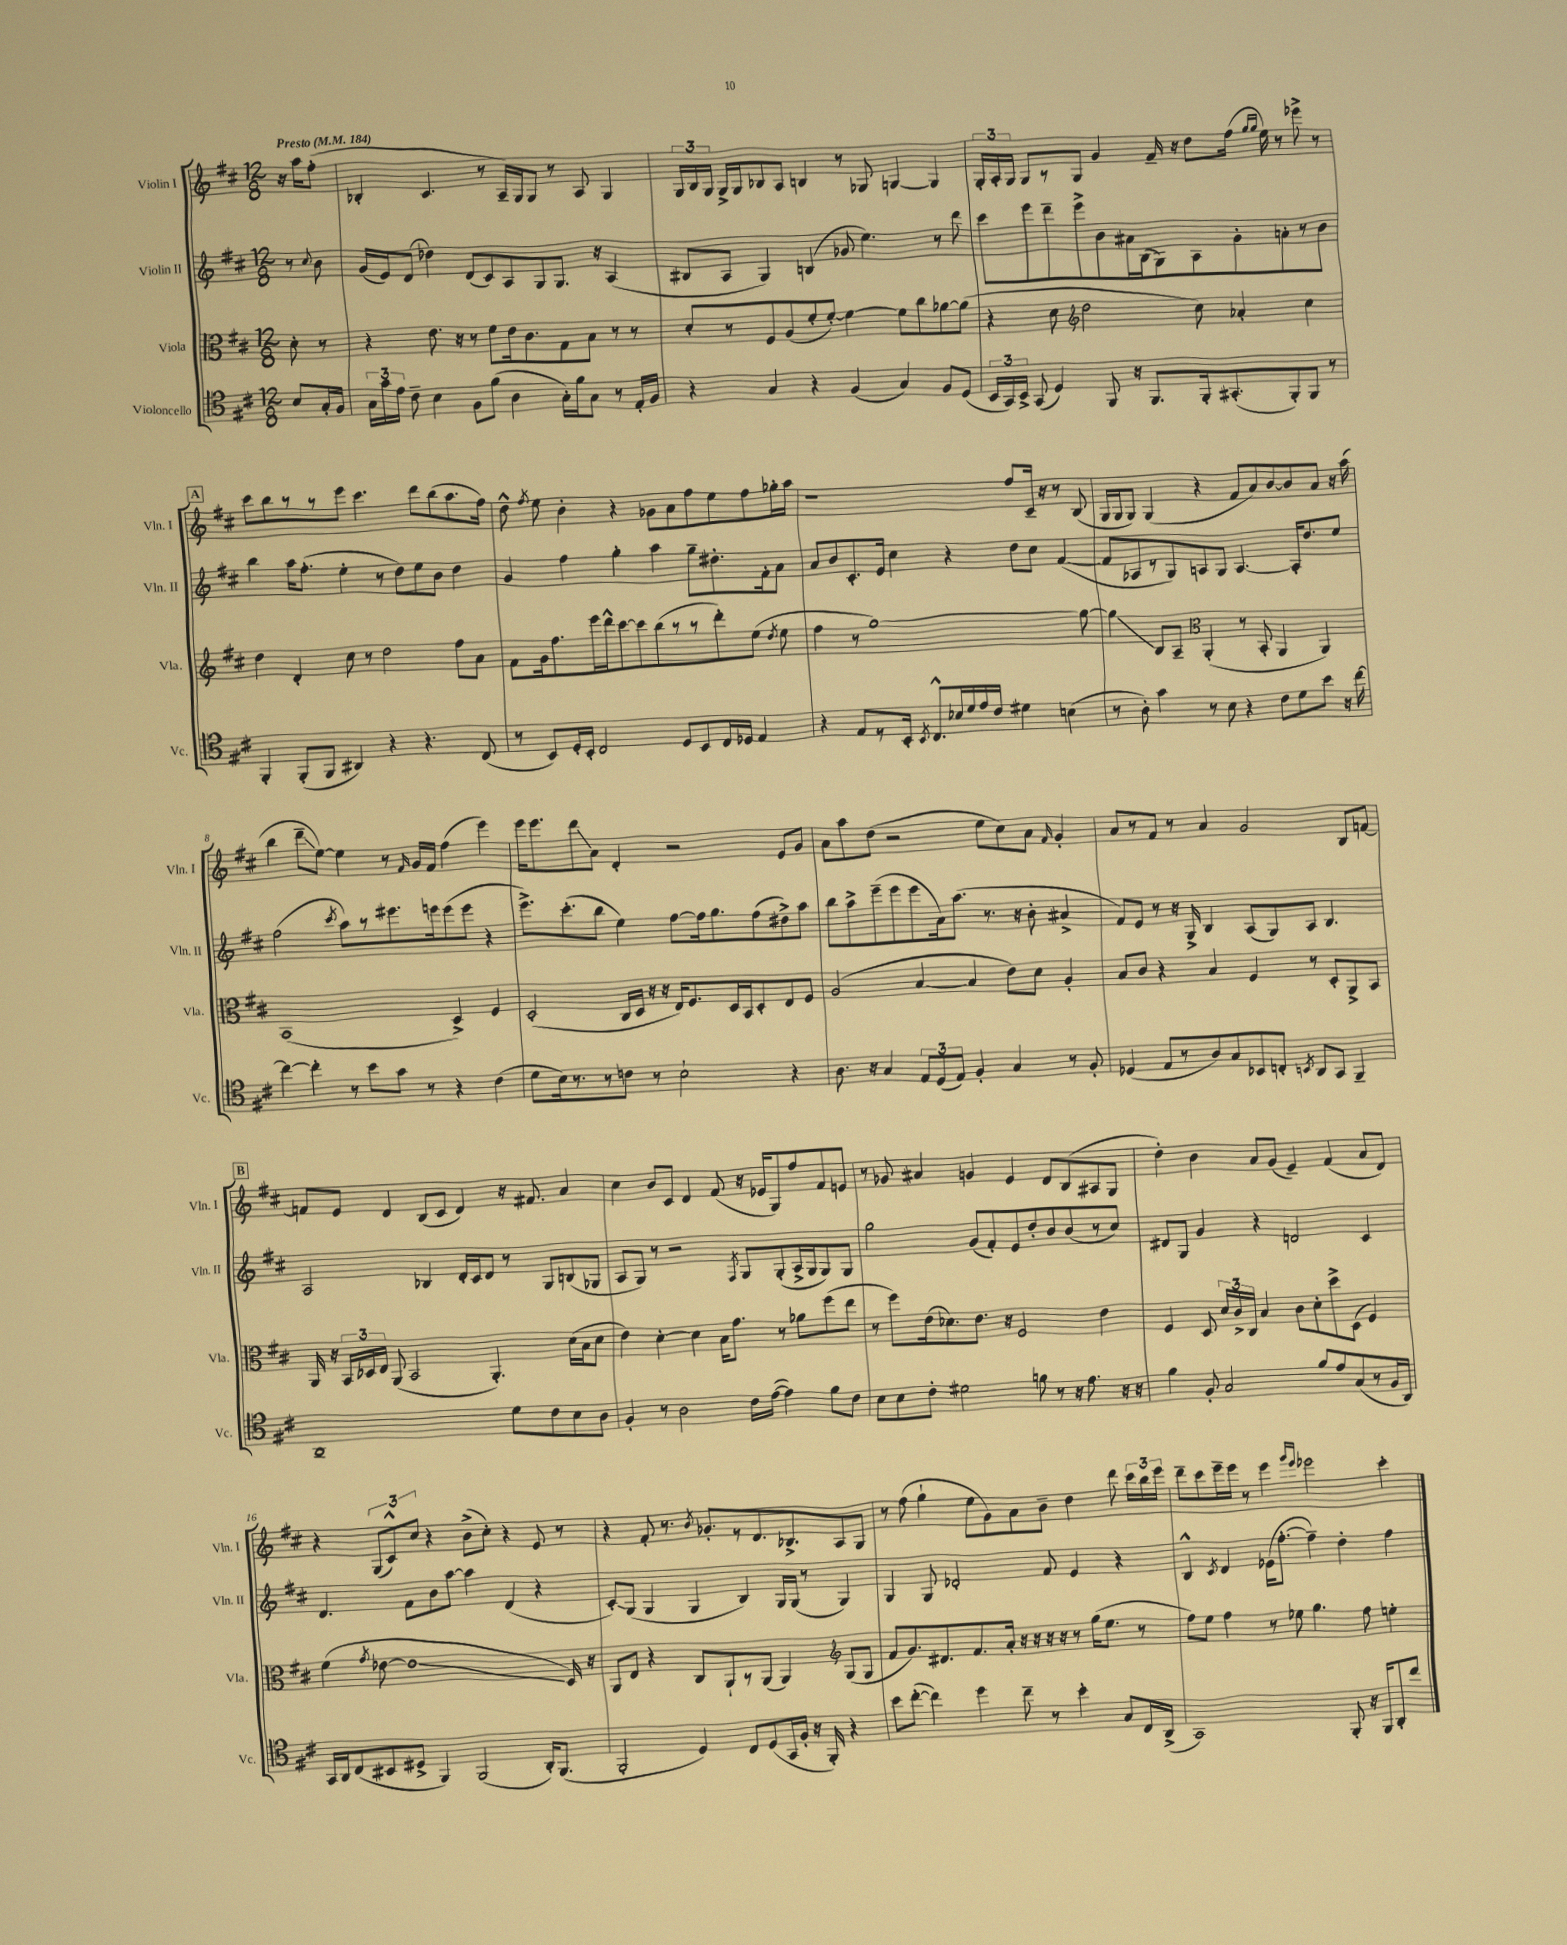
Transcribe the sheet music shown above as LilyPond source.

<<
\new StaffGroup <<
\new Staff = "s0" \with { instrumentName = "Violin I" shortInstrumentName = "Vln. I" } {
    \clef treble \key d \major \numericTimeSignature \time 12/8 \partial 4 \tempo "Presto" 4 = 184
    \autoBeamOff r16 a''16[ fis''8]-.( |
    bes4-. cis'4. r8 a16[--) g16 g8] r8 a8 g4 |
    \tuplet 3/2 { g16[ b16 g16] } g16[-> g16 bes8 a8] b4 r8 ges8 g4~ g4 |
    \tuplet 3/2 { g16[-. a16-. g16] } g8[ r8 g8] g'4 fis'16-- r16 d''8[ fis''16]( \grace { g''16[ g''16] } e''16) r8 ees'''8-> r8 |
    \mark \markup { \box "A" } cis'''8[ b''8 r8 r8 e'''8] cis'''4. d'''8[ b''8( a''8. fis''16]) |
    d''8-^ \acciaccatura { fis''8 } e''8 b'4-. r4 ges'8[ a'8 fis''8 e''8 fis''8 ges''16-. a''16] |
    r1 fis''8[ cis'16]-- r16 r8 b8( |
    g16[ g16 g8]) g4( r4 fis'8[ a'8) b'8~ b'8 a'8] r16 a''16( |
    b''4 d'''8[--\glissando e''8]~) e''4 r8 \grace { fis'16 } g'16[ fis'16] fis''4( e'''4) |
    e'''16[ e'''8. d'''8\glissando a'8] d'4-. r2 e'8[ g'8] |
    a'8[ a''8 d''8]( r2 e''8[ cis''8) a'8] \grace { fis'16 } g'4-. |
    a'8[ r8 fis'8] r8 a'4 g'2 b8[ f'8]~ |
    \mark \markup { \box "B" } f'8[ e'8] d'4 b8[( cis'8] d'4) r16 fis'8. a'4 |
    cis''4 b'8[ cis'8] d'4 fis'8( r16 ees'16[ g8) fis''8 fis'8 e'8] |
    r8 ges'8 ais'4 g'4 e'4 d'8[ b8( ais8 g8] |
    d''4-.) b'4 a'8[ g'8]( e'4--) fis'4( a'8[ d'8]) |
    r4 \tuplet 3/2 { g8[( cis'8-^) cis''8] } r4 b'8[->( cis''8]-.) r4 e'8 r8 |
    r4 fis'8-. r8. \acciaccatura { b'8 } ges'8.[-. r8 d'8. bes8.-> a8 g8] |
    r8 fis''8( g''4-! e''8[ g'8) a'8 b'8]-- d''4 d'''8 \tuplet 3/2 { cis'''16[ b''16 e'''16] } |
    d'''8[-- cis'''8 e'''16-- e'''16] r8 e'''4 \grace { g'''16[ e'''16] } ees'''2 cis'''4-. \bar "|." |
}
\new Staff = "s1" \with { instrumentName = "Violin II" shortInstrumentName = "Vln. II" } {
    \clef treble \key d \major \numericTimeSignature \time 12/8 \partial 4
    \autoBeamOff r8 \appoggiatura { cis''8 } b'8 |
    g'16[( e'16) d'8]( des''4) d'8[( cis'8) a8 g8 g8.] r16 a4( |
    bis8[ a8] g4) b4( ges'8 e''4.) r8 d'''8 |
    cis'''8[ e'''8 d'''8-- e'''8-> b'8 ais'16 b16( g8) a8 g'8-. a'8-. r8 b'8] |
    \mark \markup { \box "A" } b''4 a''16[ fis''8.]-.( e''4-. r8 d''8[) e''8 b'8] d''4 |
    g'4 fis''4 g''4-. a''4 g''8[-- dis''8.-. fis'16-. a'8] |
    a'8[ b'8 cis'8.-. e'16] cis''4 r4 d''8[ cis''8] fis'4~( |
    fis'8[ aes8 r8 g8) a8 g8] a4.~ a16[-. d''8. e''8] |
    fis''2( \acciaccatura { cis'''8 } a''8[) r8 eis'''8. e'''16 e'''8( e'''8] r4 |
    e'''8.[->) cis'''8.-.( b''8] e''4) fis''8[~ fis''16 g''8. fis''8( dis''8->) a''8] |
    b''8[ a''8-> e'''8--( e'''8 e'''8 a'16) a''8.]( r8. r16 b'8-. ais'4-> |
    fis'8[) e'8] r8 r16 g16-> b4 a8[( g8) a8] b4. |
    \mark \markup { \box "B" } a2 bes4 d'16[-. cis'16 d'8] r8 g8[ b8( ges8] |
    a8[ g8]) r8 r2 \acciaccatura { fis8 } g8[ g8-.( a16-> g16 g8) g8] |
    g''2 g'8[( fis'8-.) e'8 d''8-. b'8 b'8( r8 cis''8]) |
    dis'8[ g8] g'4 r4 d'2 cis'4 |
    d'4. fis'8[ b'8 a''8]~ a''4 d'4( r4 |
    cis'8[-.\glissando) g8]( g4 g4 b4) g16[ g16]( r8 g4) |
    g4 g8 des'2-. fis'8 e'4 r4 |
    b4-^ \acciaccatura { cis'8 } d'4 ees'16[( fis''8.]~-. fis''4--) d''4-. fis''4 \bar "|." |
}
\new Staff = "s2" \with { instrumentName = "Viola" shortInstrumentName = "Vla." } {
    \clef alto \key d \major \numericTimeSignature \time 12/8 \partial 4
    \autoBeamOff d'8-. r8 |
    r4 e'8. r16 r8 fis'8[ e'16 cis'8. g8 b8] r8 r8 |
    d'8[-. r8 fis8 a8( fis'8-. fis'8]~-.) fis'4~ fis'8[ cis''8 aes'8~ aes'8]( |
    r4 d'8 \clef treble d''2 cis''8) aes'4-. cis''4 |
    \mark \markup { \box "A" } d''4 d'4-. cis''8 r8 d''2 fis''8[ a'8] |
    fis'8[ g'16 fis''8. e'''16 d'''16-^ cis'''8~ cis'''8 b''8( r8 r8 d'''8-.) e''8]( \acciaccatura { d''8 } e''8 |
    fis''4 r8 g''1~) g''8~ |
    g''4\glissando b8[ a8]-- \clef alto a,4-.( r8 b,8-. a,4 a,4) |
    b,1( d4->) fis4 |
    d2-.( cis16[ d16] r16 r16 e16[) fis8. d16 b,16 d8-. e8 fis8] |
    a2( b4~ b4 e'8[) d'8] a4-. |
    b8[ cis'8] r4 b4 fis4 r8 d8[-. a,8-> b,8] |
    \mark \markup { \box "B" } a,16 r16 \tuplet 3/2 { b,16[ des16 e16] } a,8( b,2 a,4.-.) d'16[( b16 d'8] |
    e'4) d'4~-. d'4 b16[ g'8.] r8 aes'8[ fis''8( e''8] |
    r8 fis''8[) e'16( des'8.) e'8.] r16 fis2 e'4 |
    fis4 d8 \tuplet 3/2 { d'16[ cis'16-> cis16] } b4 cis'8[ d'8-. d''8-> d8]( fis4) |
    fis'4( \acciaccatura { g'8 } ees'8~ ees'1\glissando d16) r16 |
    a,8[ e8] r4 cis8[ a,8-! r8 a,8]( a,4) \clef treble g8[( g8] |
    fis'8[ g'8.) dis'8. fis'8. a'16]-. r16 r16 r16 r16 r8 g''16[( e''8.] r8 |
    fis''8[) e''8] fis''4 r8 ees''8 g''4. fis''8 e''4-. \bar "|." |
}
\new Staff = "s3" \with { instrumentName = "Violoncello" shortInstrumentName = "Vc." } {
    \clef tenor \key d \major \numericTimeSignature \time 12/8 \partial 4
    \autoBeamOff b8[ g16-. fis16] |
    \tuplet 3/2 { g16[ g'16 e'16] } cis'8-- b4 fis8[ fis'8]( a4 g16[-.) fis'16 g8] r8 e16[-. fis16] |
    r4 g4 r4 fis4( g4) fis8[ d8]( |
    \tuplet 3/2 { b,16[ g,16) b,16]-> } g,8( d4) fis,8 r16 fis,8.[ fis,16-. gis,8.-.( fis,8-.) fis,8] r8 |
    \mark \markup { \box "A" } fis,4-. fis,8[-.( fis,8] ais,4) r4 r4. cis8( |
    r8 b,8[) d16-. b,16]-. cis2 d8[ b,8 cis16 des16] e4 |
    r4 e8[ r8 b,16]-. \acciaccatura { b,8 } cis8.[-^ bes16 d'16 e'16 cis'16] dis'4 b4( |
    r8 a8-.) g'4 r8 b8 r4 cis'8[ d'8 b'8] r16 cis''16~ |
    cis''4~ cis''4-. r8 b'8[ g'8] r8 r4 cis'4( |
    d'8[ b16) r8. r8 c'8] r8 b2-! r4 |
    a8. r16 g4 \tuplet 3/2 { e8[ d8( e8]) } fis4-. g4 r8 fis8-. |
    des4( e8[ r8 a8) g8 bes,8 c8]-. \acciaccatura { b,8 } a,8[ g,8] fis,4-- |
    \mark \markup { \box "B" } a,1-- d'8[ cis'8 b8 a8] |
    fis4-. r8 a2 cis'16[ e'16]~( e'4) fis'8[ cis'8] |
    b8[ b8 cis'8]-. dis'2 f'8 r8 r16 e'8. r16 r16 |
    fis'4 fis8-. g2 fis'8[ e'8 g8( r8 fis16 a,16]) |
    g,16[ a,16 cis8( bis,8 dis8]-> fis,4) fis,2( a,16[-.) fis,8.]( |
    fis,2-. d4) cis8[ d8( g,16 fis16]-. r16 fis,16-.) r4 |
    b'8[ cis''8]~-.( cis''4) d''4 cis''8-- r8 b'4-. g8[ cis16 a,16]->( |
    g,1) fis,8-. r16 fis,16[ a,8-. cis''8] \bar "|." |
}
>>
>>
